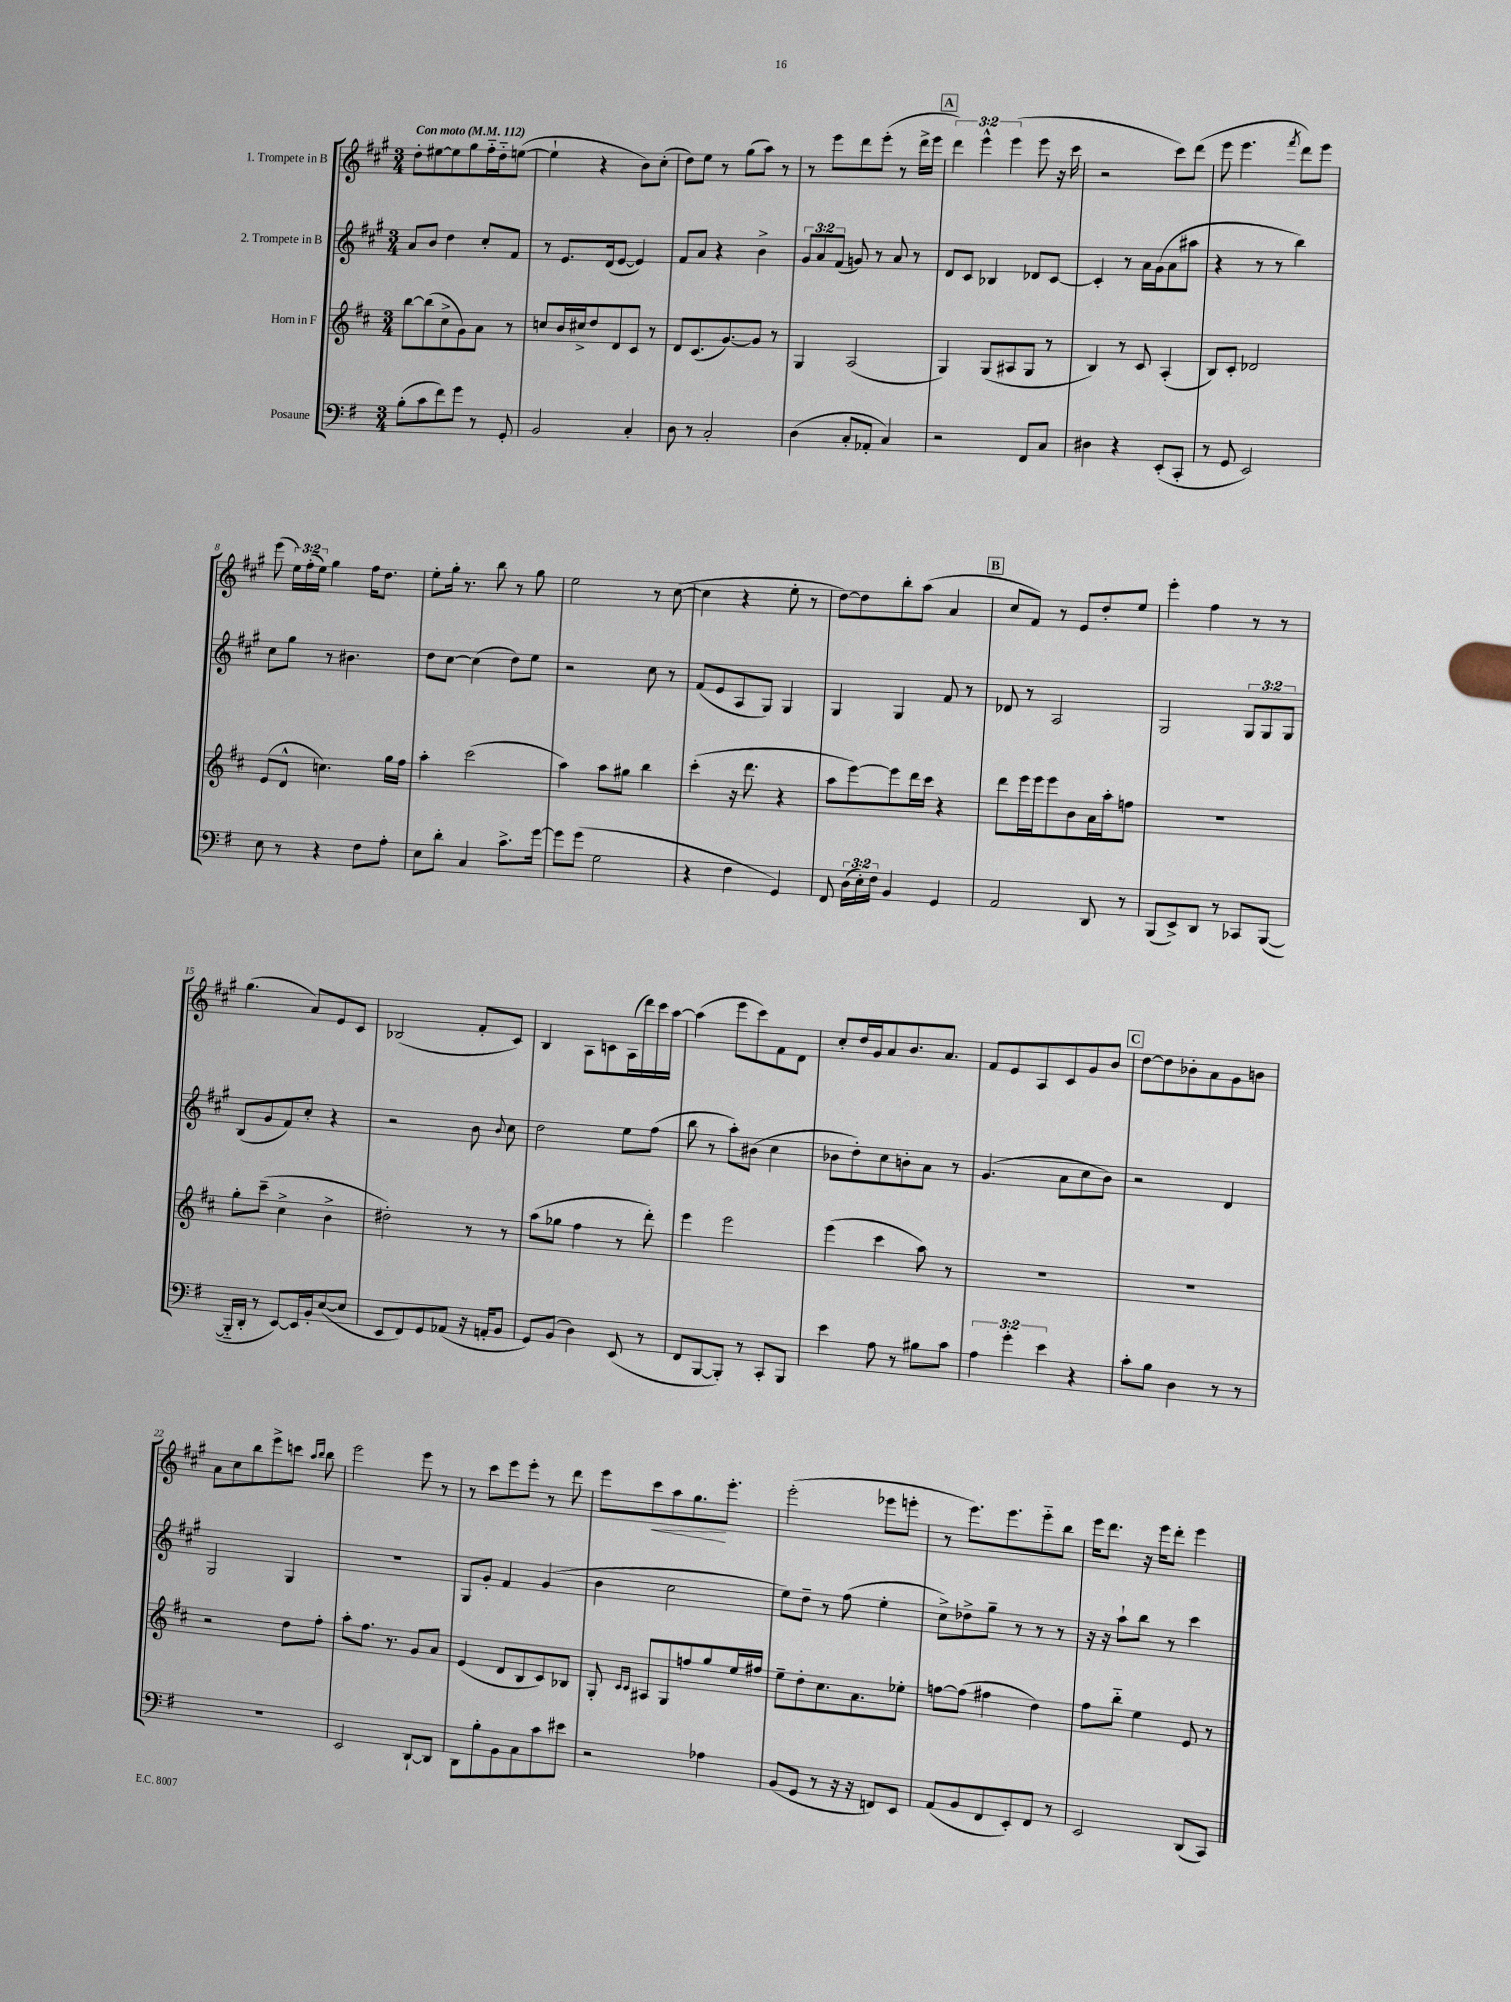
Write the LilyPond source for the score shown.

<<
\new StaffGroup <<
\new Staff = "s0" \with { instrumentName = "1. Trompete in B" } {
    \clef treble \key a \major \numericTimeSignature \time 3/4 \override Staff.TupletNumber.text = #tuplet-number::calc-fraction-text \tempo "Con moto" 4 = 112
    \autoBeamOff d''8[-. eis''8~ eis''8 gis''8 fis''16-_ d''16-_ e''8]~( |
    e''4-! r4 b'8[) cis''8]-.( |
    d''8[) e''8] r8 gis''8[( a''8]) r8 |
    r8 e'''8[ d'''8 e'''8]-.( r8 d'''16[-> e'''16] |
    \mark \markup { \box "A" } \tuplet 3/2 { d'''4) e'''4-^ e'''4( } e'''8 r16 cis'''16 |
    r2 cis'''8[) d'''8]( |
    e'''8 e'''4. \acciaccatura { fis'''8 } d'''8[) e'''8] |
    e'''8( \tuplet 3/2 { e''16[) fis''16-.( e''16]) } gis''4 fis''16[ d''8.] |
    e''8[-. gis''16]-. r8. b''8 r8 gis''8 |
    e''2 r8 cis''8~( |
    cis''4 r4 e''8-. r8 |
    d''8[~) d''8 b''8-. a''8]( a'4 |
    \mark \markup { \box "B" } cis''8[ fis'8]) r8 e'8[ d''8-. e''8] |
    e'''4-. fis''4 r8 r8 |
    gis''4.( a'8[) e'8 cis'8] |
    bes2( fis'8[-. cis'8]) |
    b4 a8[ c'8 a16( d'''16) cis'''16 a''16]~ |
    a''4( e'''8[ cis'''8) fis'8 d'8] |
    cis''8[-. d''16 gis'16 a'8 b'8. a'8.] |
    fis'8[ e'8 a8 cis'8 gis'8 b'8] |
    \mark \markup { \box "C" } d''8[~ d''8 bes'8-. a'8 gis'8 b'8] |
    a'8[ cis''8 b''8 e'''8-> c'''8] \grace { a''16[ b''16] } b''8 |
    e'''2 e'''8 r8 |
    r8 cis'''8[ e'''8 e'''8]-. r8 d'''8 |
    e'''8[ cis'''8\< a''8 gis''8.\! e'''8.]-. |
    e'''2-.( ees'''8[ e'''8]-. |
    r8 e'''8.[) e'''8. e'''8-_ b''8] |
    e'''16[ d'''8.] r16 e'''16[ d'''8]-. e'''4 \bar "|." |
}
\new Staff = "s1" \with { instrumentName = "2. Trompete in B" } {
    \clef treble \key a \major \numericTimeSignature \time 3/4 \override Staff.TupletNumber.text = #tuplet-number::calc-fraction-text
    \autoBeamOff a'8[ b'8] d''4 cis''8[-. fis'8] |
    r8 e'8.[ d'16( e'8]~ e'4) |
    fis'8[ a'8] r4 b'4-> |
    \tuplet 3/2 { gis'8[ a'8 fis'8]( } g'8) r8 a'8 r8 |
    \mark \markup { \box "A" } d'8[ cis'8] bes4 des'8[ cis'8]~ |
    cis'4-. r8 a'16[ gis'16( a'8 ais''8] |
    r4 r8 r8 b''4) |
    cis''8[ gis''8] r8 bis'4. |
    d''8[ cis''8]~ cis''4( d''8[) e''8] |
    r2 cis''8 r8 |
    fis'8[( e'8 a8 gis8]) gis4 |
    gis4 gis4 fis'8 r8 |
    \mark \markup { \box "B" } des'8 r8 a2 |
    gis2 \tuplet 3/2 { gis8[ gis8 gis8] } |
    b8[( gis'8 fis'8) cis''8]-. r4 |
    r2 b'8 \appoggiatura { b'8 } cis''8 |
    d''2 e''8[ fis''8]( |
    b''8 r8 a''8[-.) bis'8]( cis''4 |
    bes'8[ d''8-.) cis''8 b'8-. a'8] r8 |
    gis'4.( a'8[ cis''8 b'8]) |
    \mark \markup { \box "C" } r2 d'4 |
    gis2 gis4 |
    R2. |
    gis8[ gis'8]-. fis'4 gis'4( |
    b'4 cis''2 |
    e''8[) d''8]-- r8 fis''8( e''4-. |
    cis''8[->) des''8-> gis''8]-- r8 r8 r8 |
    r16 r16 a''8[-! b''8] r8 cis'''4 \bar "|." |
}
\new Staff = "s2" \with { instrumentName = "Horn in F" } {
    \clef treble \key d \major \numericTimeSignature \time 3/4
    \autoBeamOff b''8[~ b''8( cis''8-> g'8) a'8] r8 |
    c''8[ b'16 cis''16-> d''8 d'8 cis'8] r8 |
    d'8[ cis'8.( g'8.~) g'8] r8 |
    g4 a2( |
    \mark \markup { \box "A" } g4) g8[( ais8 g8] r8 |
    b4) r8 cis'8 a4-.( |
    b8[) cis'8]-. des'2 |
    e'8[( d'8]-^ c''4.) g''16[ fis''16] |
    a''4-. cis'''2( |
    a''4) a''8[ gis''8] b''4 |
    cis'''4-.( r16 d'''8. r4 |
    a''8[ e'''8~) e'''8 d'''16 cis'''16] r4 |
    \mark \markup { \box "B" } d'''8[ e'''16 e'''16 e'''8 b'8 a'16 a''16-. f''8] |
    R2. |
    g''8[-. cis'''8]--( cis''4-> b'4-> |
    dis''2-.) r8 r8 |
    a''8[( ges''8] fis''4 r8 d'''8-.) |
    e'''4 e'''2 |
    e'''4( cis'''4 a''8) r8 |
    R2. |
    \mark \markup { \box "C" } R2. |
    r2 d''8[ fis''8]-. |
    a''8[-. fis''8.] r8. g'8[ a'8] |
    e'4( d'8[ b8 cis'8) bes8] |
    g8-. \grace { cis'16[ cis'16] } ais8[ g8 f''8 g''8 e''16 fis''16] |
    e''8[-- d''8-. cis''8. a'8. ees''8]-. |
    f''8[~ f''8]( fis''4 d''4) |
    fis''8[ b''8]-_ e''4 e'8 r8 \bar "|." |
}
\new Staff = "s3" \with { instrumentName = "Posaune" } {
    \clef bass \key g \major \numericTimeSignature \time 3/4 \override Staff.TupletNumber.text = #tuplet-number::calc-fraction-text
    \autoBeamOff b8[-.( c'8 fis'8) g'8] r8 g,8-. |
    b,2 c4-. |
    d8 r8 c2-. |
    d4( c8[-. aes,8]-. c4) |
    \mark \markup { \box "A" } r2 fis,8[ c8] |
    dis4 r4 e,8[-.( c,8]-. |
    r8 g,8 e,2) |
    e8 r8 r4 fis8[ a8]-. |
    e8[ d'8]-. c4 c'8.[-> g'16]~ |
    g'8[ g'8]( g2 |
    r4 fis4 g,4) |
    fis,8 \tuplet 3/2 { d16[( e16-.) fis16] } b,4 g,4 |
    \mark \markup { \box "B" } a,2 d,8 r8 |
    b,,8[( e,8->) d,8] r8 ces,8[ b,,8]~( |
    b,,16[-_ d,16]-. r8 e,8[~) e,16 b,16-. e8~( e8] |
    e,8[ fis,8) g,8 aes,8]( r16 a,16[-. b,8] |
    g,8[) b,8]( d4) e,8( r8 |
    fis,8[ b,,8~ b,,8]-.) r8 c,8[-. b,,8] |
    e'4 a8 r8 bis8[ c'8] |
    \tuplet 3/2 { a4 g'4-. e'4 } r4 |
    \mark \markup { \box "C" } c'8[-. b8] d4 r8 r8 |
    R2. |
    e,2 d,8[~-! d,8] |
    d,8[ b8-. b,8 c8 c'8 eis'8] |
    r2 aes4 |
    b,8[( g,8] r8 r16 r16 f,8[) e,8] |
    a,8[( b,8 fis,8 e,8-.) fis,8] r8 |
    e,2 d,8[( c,8]) \bar "|." |
}
>>
>>
